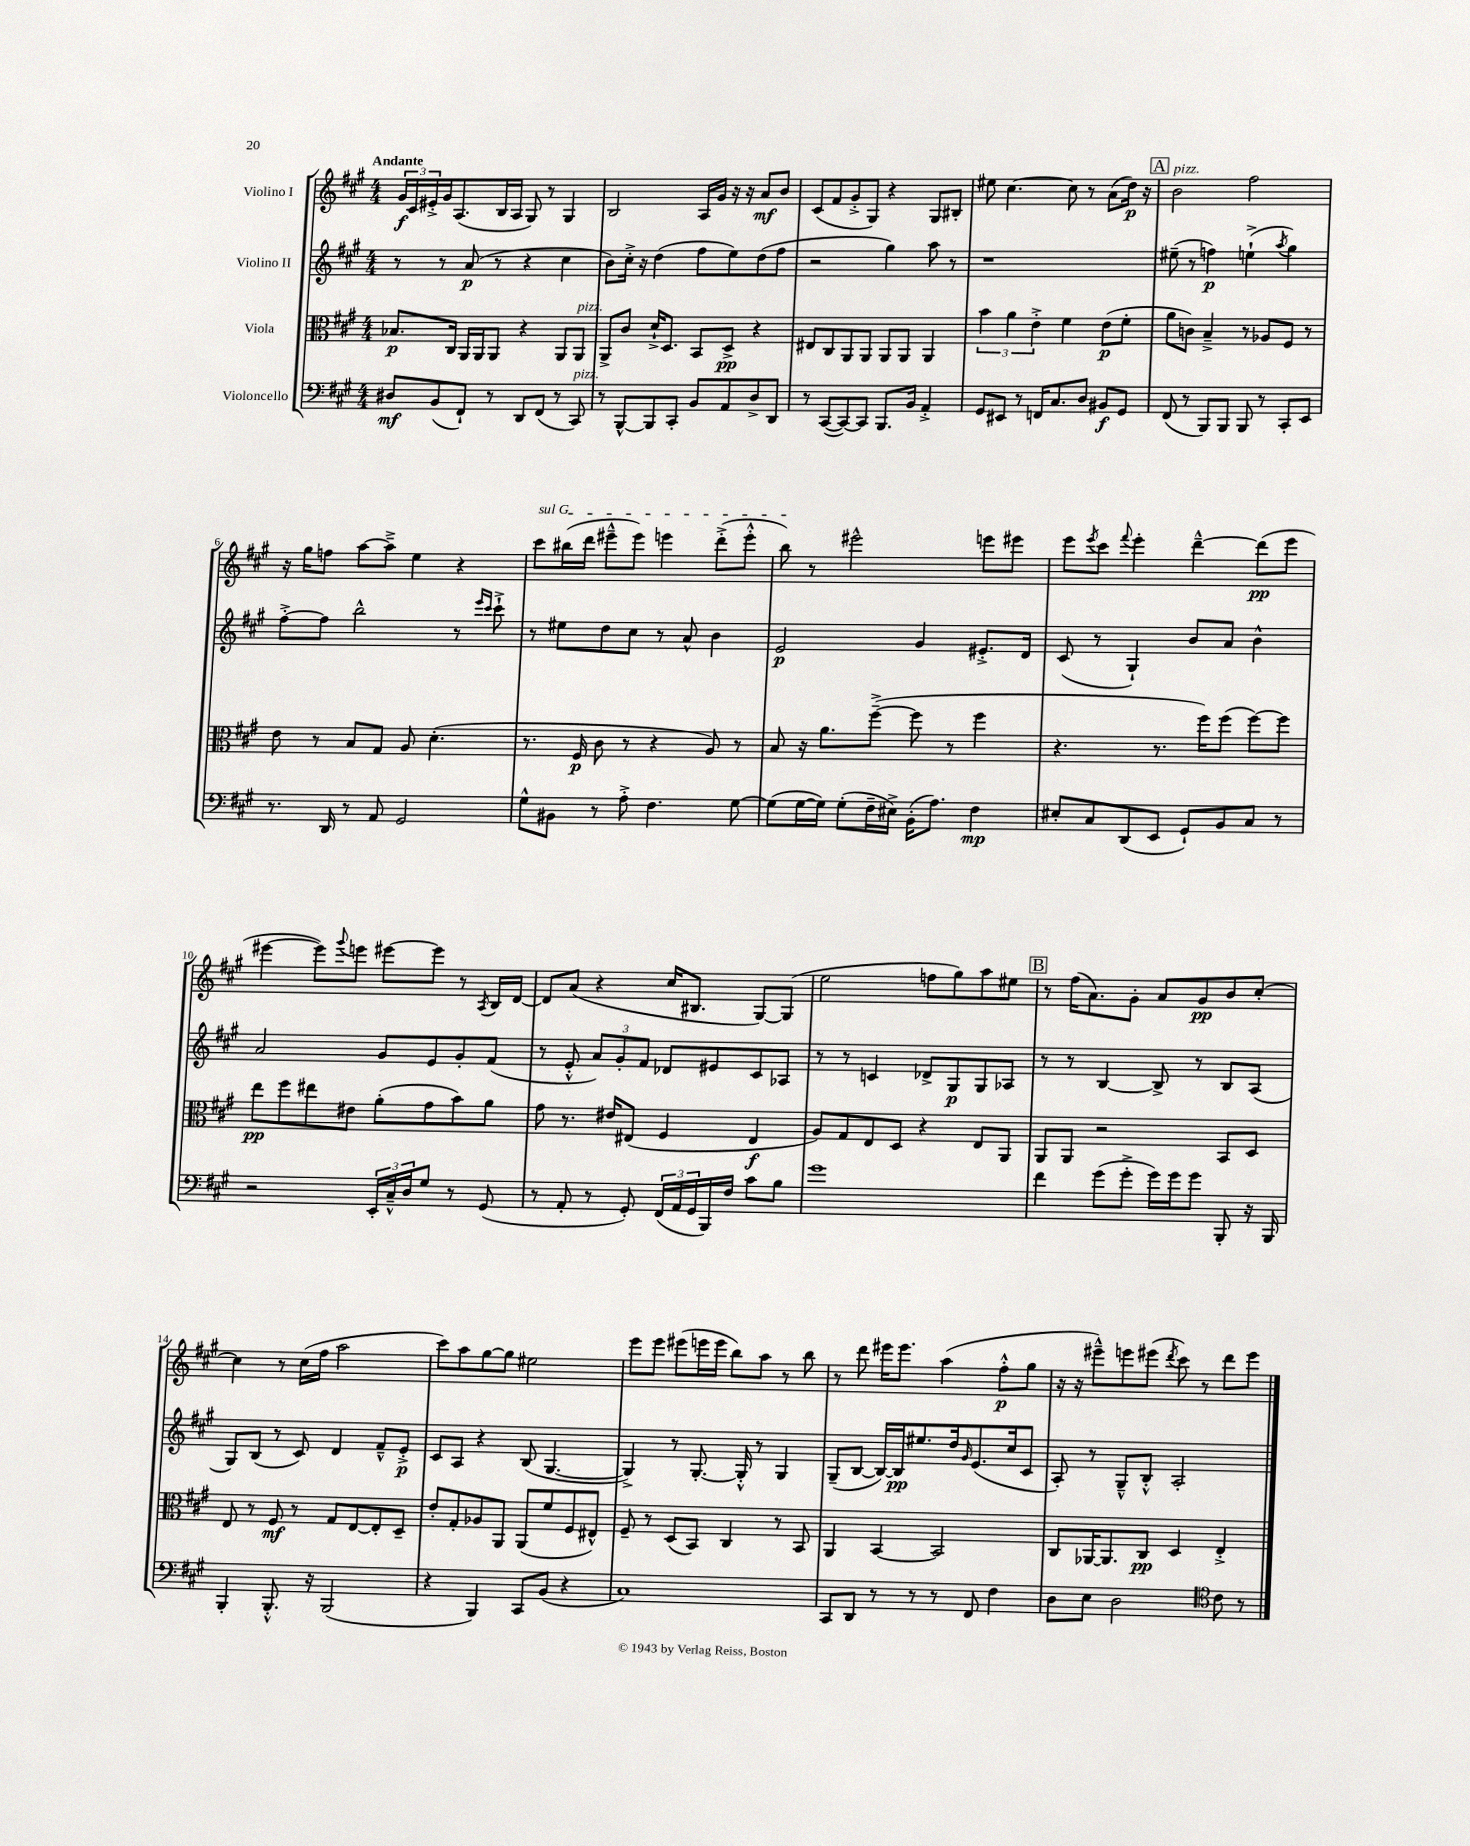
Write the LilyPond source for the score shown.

<<
\new StaffGroup <<
\new Staff = "s0" \with { instrumentName = "Violino I" } {
    \clef treble \key a \major \numericTimeSignature \time 4/4 \tempo "Andante"
    \tuplet 3/2 { gis'16\f cis'16 eis'16-.-> } gis'16 a8.( b16 a16 gis8) r8 gis4 |
    b2 a16 gis'16 r16 r16 a'8\mf b'8 |
    cis'8( fis'8 gis'8-.-> gis8) r4 gis8 bis8-. |
    eis''8 cis''4.~ cis''8 r8 a'8( d''16\p) r16 |
    \mark \markup { \box "A" } b'2^\markup { \italic "pizz." } fis''2 |
    r16 gis''16 f''8 a''8~ a''8---> e''4 r4 |
    \once \override TextSpanner.bound-details.left.text = \markup { \italic "sul G" } cis'''8\startTextSpan bis''16( d'''16 eis'''8---^ eis'''8) e'''4 d'''8-.->( e'''8-.-^ |
    b''8\stopTextSpan) r8 eis'''2-^ e'''8 eis'''8 |
    e'''8 \acciaccatura { e'''8 } cis'''8 \appoggiatura { fis'''8 } e'''4-. d'''4~---^ d'''8\pp( e'''8 |
    eis'''4~ eis'''8) \appoggiatura { gis'''8 } e'''8 eis'''8~ eis'''8 r8 \acciaccatura { a8 } b16 d'16~ |
    d'8 a'8( r4 cis''16 bis8. gis8~) gis8( |
    e''2 f''8 gis''8) a''8 eis''8 |
    \mark \markup { \box "B" } r8 fis''16( a'8.) gis'8-. a'8 gis'8\pp b'8 cis''8~-. |
    cis''4 r8 cis''16( fis''16 a''2 |
    cis'''8) a''8 gis''8~ gis''8 eis''2 |
    e'''8 e'''8 eis'''8( e'''16 e'''16 b''8) a''8 r8 b''8 |
    r8 d'''8 eis'''16 eis'''8. a''4( fis''8-.-^\p gis''8 |
    r16 r16 eis'''8---^) e'''8 eis'''8( \acciaccatura { d'''8 } cis'''8) r8 d'''8 eis'''8 \bar "|." |
}
\new Staff = "s1" \with { instrumentName = "Violino II" } {
    \clef treble \key a \major \numericTimeSignature \time 4/4
    r8 r8 a'8\p( r8 r4 cis''4 |
    b'8) cis''16-.-> r16 d''4( fis''8 e''8) d''8( fis''8 |
    r2 gis''4) a''8 r8 |
    r1 |
    \mark \markup { \box "A" } eis''8--( r8 f''4\p) e''4-!->( \acciaccatura { a''8 } gis''4) |
    fis''8~-.-> fis''8 b''2-^ r8 \grace { e'''16 cis'''16 } cis'''8-!-> |
    r8 eis''8 d''8 cis''8 r8 a'8-^ b'4 |
    e'2\p gis'4 eis'8.-.-> d'16 |
    cis'8( r8 gis4-!) b'8 a'8 b'4-^ |
    a'2 gis'8 e'8 gis'8-. fis'8( |
    r8 e'8-.-^ \tuplet 3/2 { a'8) gis'8-. fis'8 } des'8 eis'8 cis'8 aes8 |
    r8 r8 c'4 des'8-> gis8\p gis8 aes8 |
    \mark \markup { \box "B" } r8 r8 b4~ b8-> r8 b8 a8( |
    gis8) b8( r8 cis'8) d'4 fis'8---^ e'8-.->\p |
    cis'8 a8 r4 b8( gis4.~ |
    gis4->) r8 gis8.~-. gis16-.-^ r8 gis4 |
    gis8--( b8~ b16~) b16\pp eis''8. d''16 \grace { gis'16 } e'8.( cis''16 cis'8 |
    a8-.) r8 gis8---^ b8-.-^ a2-. \bar "|." |
}
\new Staff = "s2" \with { instrumentName = "Viola" } {
    \clef alto \key a \major \numericTimeSignature \time 4/4
    bes8.\p cis16 a,16 a,16 a,8 r4 a,8 a,8^\markup { \italic "pizz." } |
    a,8-> cis'8 d'16-!-> d8. b,8 d8->\pp r4 |
    eis8 cis8 a,8 a,8 a,8 a,8 a,4 |
    \tuplet 3/2 { b'4 a'4 e'4-.-> } fis'4 e'8\p( fis'8-. |
    \mark \markup { \box "A" } a'8 c'8) b4---> r8 aes8 fis8 r8 |
    e'8 r8 b8 gis8 a8 d'4.-.( |
    r8. fis16\p cis'8 r8 r4 a8) r8 |
    b8 r16 a'8. fis''8~--->( fis''8 r8 fis''4 |
    r4. r8. fis''16) fis''8( fis''8~) fis''8 |
    e''8\pp fis''8 eis''8 eis'8 a'8-.( gis'8 b'8) a'8 |
    gis'8 r8. eis'16 eis8( fis4 eis4\f |
    a8) gis8 e8 d8 r4 e8 a,8 |
    \mark \markup { \box "B" } a,8 a,8 r2 b,8 d8 |
    e8 r8 fis8\mf r8 gis8 e8~ e8-. d8-- |
    e'8-. gis8-. aes8 a,8 a,8( fis'8 fis8 eis8-^) |
    fis8-- r8 d8( b,8) cis4 r8 b,8 |
    a,4 b,4~ b,2 |
    cis8 aes,16~ aes,8. cis8\pp d4 e4-.-> \bar "|." |
}
\new Staff = "s3" \with { instrumentName = "Violoncello" } {
    \clef bass \key a \major \numericTimeSignature \time 4/4
    dis8\mf b,8( fis,8-!) r8 d,8 fis,8( r8 cis,8^\markup { \italic "pizz." }) |
    r8 b,,8~-^ b,,8 cis,8-. b,8 a,8 d8-> d,8 |
    r8 cis,8~( cis,8~) cis,8 b,,8. b,16 a,4-.-> |
    gis,8 eis,8 r8 f,16 cis8. d8 bis,8\f gis,8 |
    \mark \markup { \box "A" } fis,8( r8 b,,8) b,,8 b,,8 r8 cis,8-. e,8 |
    r8. d,16 r8 a,8 gis,2 |
    gis8-^ bis,8 r8 a8-.-> fis4. gis8~ |
    gis8( gis16~ gis16) gis8-.( fis16-- eis16->) b,16-.( a8.) fis4\mp |
    eis8-. cis8 d,8( e,8 gis,8-!) b,8 cis8 r8 |
    r2 \tuplet 3/2 { e,16-. cis16---^ d16 } gis8 r8 gis,8( |
    r8 a,8-. r8 gis,8-.) \tuplet 3/2 { fis,16( a,16 gis,16 } b,,16) fis16 cis'8 b8 |
    gis'1 |
    \mark \markup { \box "B" } fis'4 gis'8( gis'8-.-> gis'16) gis'16 gis'8 b,,8-. r16 b,,16 |
    b,,4-. b,,8.-.-^ r16 b,,2( |
    r4 b,,4) cis,8 b,8( r4 |
    cis1) |
    cis,8 d,8 r8 r8 r8 fis,8 fis4 |
    d8 e8 d2 \clef tenor cis'8 r8 \bar "|." |
}
>>
>>
